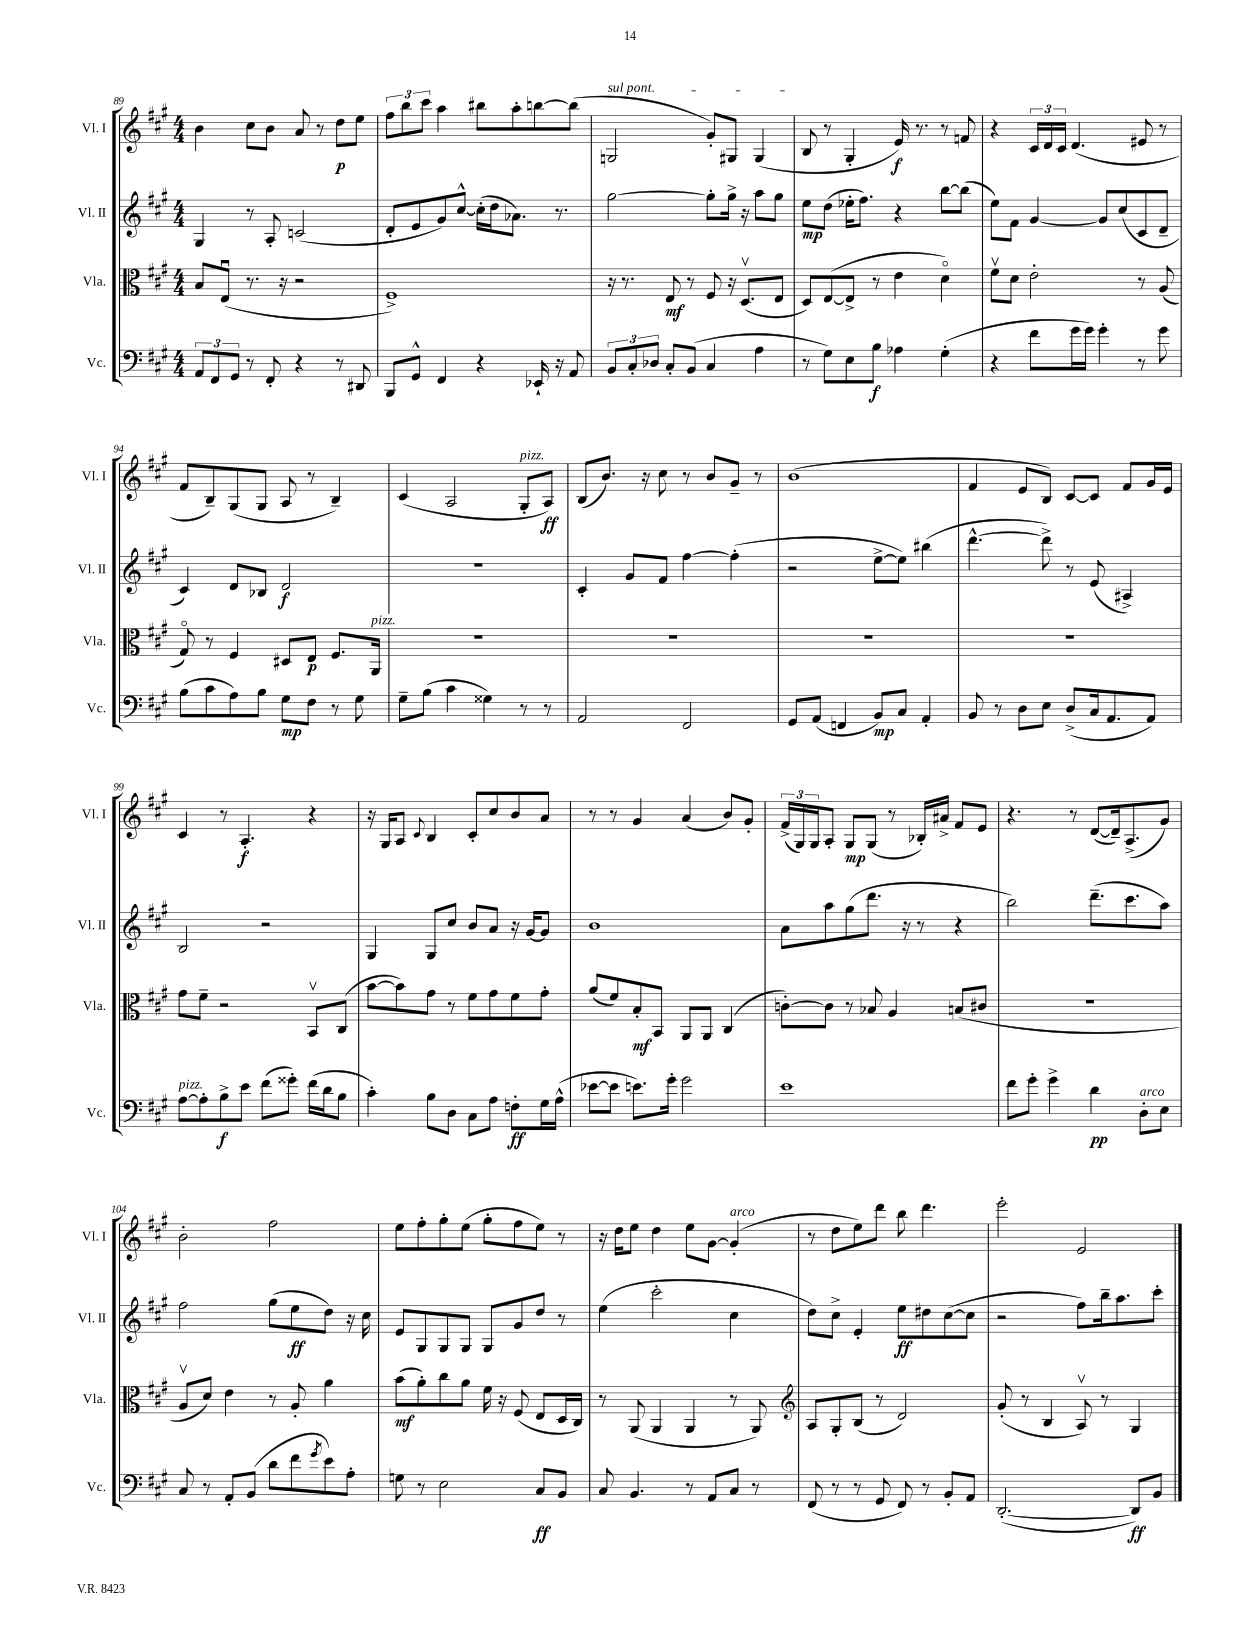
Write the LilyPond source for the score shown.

<<
\new StaffGroup <<
\new Staff = "s0" \with { instrumentName = "Vl. I" shortInstrumentName = "Vl. I" } {
    \clef treble \key a \major \numericTimeSignature \time 4/4
    b'4 cis''8 b'8 a'8 r8 d''8\p e''8 |
    \tuplet 3/2 { fis''8 b''8 cis'''8 } a''4 bis''8 a''8-. b''8~ b''8( |
    \once \override TextSpanner.bound-details.left.text = \markup { \italic "sul pont." } g2\startTextSpan gis'8-.) gis8 gis4( |
    b8\stopTextSpan r8 gis4-. e'16\f) r8. r8 f'8 |
    r4 \tuplet 3/2 { cis'16 d'16 cis'16 } d'4.( eis'8 r8 |
    fis'8 b8--) gis8( gis8 a8 r8 b4--) |
    cis'4( a2 gis8-.^\markup { \italic "pizz." } a8\ff) |
    b8( b'8.) r16 cis''8 r8 b'8 gis'8-- r8 |
    b'1( |
    fis'4 e'8 b8) cis'8~ cis'8 fis'8 gis'16 e'16 |
    cis'4 r8 a4.-.\f r4 |
    r16 gis16 a8 \appoggiatura { cis'8 } b4 cis'8-. cis''8 b'8 a'8 |
    r8 r8 gis'4 a'4( b'8) gis'8-. |
    \tuplet 3/2 { fis'16->( gis16) gis16 } a8-. gis8\mp gis8( r8 bes16-.) ais'16-> fis'8 e'8 |
    r4. r8 d'8~( d'16--) a8.->( gis'8) |
    b'2-. fis''2 |
    e''8 fis''8-. gis''8-. e''8( gis''8-. fis''8 e''8) r8 |
    r16 d''16 e''8 d''4 e''8 gis'8~ gis'4-.^\markup { \italic "arco" }( |
    r8 d''8 e''8) d'''8 b''8 d'''4. |
    e'''2-. e'2 \bar "|." |
}
\new Staff = "s1" \with { instrumentName = "Vl. II" shortInstrumentName = "Vl. II" } {
    \clef treble \key a \major \numericTimeSignature \time 4/4
    gis4 r8 a8-. c'2( |
    d'8-. e'8 gis'8) cis''8~-^ cis''16-.( d''16 aes'8.) r8. |
    gis''2~ gis''8-. gis''16-> r16 a''8 gis''8 |
    e''8\mp d''8( ees''16-. fis''8.) r4 b''8~ b''8( |
    e''8) fis'8 gis'4~ gis'8 cis''8( cis'8 d'8-- |
    cis'4) d'8 bes8 d'2\f |
    R1 |
    cis'4-. gis'8 fis'8 fis''4~ fis''4-.( |
    r2 e''8~-> e''8) bis''4( |
    d'''4.~-^ d'''8->) r8 e'8( ais4->) |
    b2 r2 |
    gis4 gis8 cis''8 b'8 a'8 r16 gis'16~ gis'8 |
    b'1 |
    a'8 a''8 gis''8( d'''8. r16 r8 r4 |
    b''2) d'''8.--( cis'''8. a''8) |
    fis''2 gis''8( e''8\ff d''8) r16 cis''16 |
    e'8 gis8 gis8 gis8 gis8 gis'8 d''8 r8 |
    e''4( cis'''2-. cis''4 |
    d''8) cis''8-> e'4-. e''8\ff dis''8 cis''8~( cis''8 |
    r2 fis''8) b''16-- a''8. cis'''8-. \bar "|." |
}
\new Staff = "s2" \with { instrumentName = "Vla." shortInstrumentName = "Vla." } {
    \clef alto \key a \major \numericTimeSignature \time 4/4
    b8 e8\downbow( r8. r16 r2 |
    fis1->) |
    r16 r8. e8\mf r8 fis8 r16 d8.\upbow( e8 |
    d8) e8~( e8-> r8 e'4 d'4\flageolet) |
    fis'8\upbow d'8 e'2-. r8 a8( |
    gis8\flageolet) r8 fis4 dis8 e8\p fis8. a,16^\markup { \italic "pizz." } |
    R1 |
    R1 |
    R1 |
    R1 |
    gis'8 fis'8-- r2 b,8\upbow cis8( |
    b'8~ b'8) gis'8 r8 fis'8 gis'8 fis'8 gis'8-. |
    a'8( fis'8) b8-.\mf b,8 a,8 a,8 cis4( |
    c'8~-.) c'8 r8 bes8 a4 b8( cis'8 |
    R1 |
    a8\upbow d'8) e'4 r8 a8-. a'4 |
    b'8\mf( a'8-.) cis''8 a'8 fis'16 r16 fis8( e8 d16 cis16) |
    r8 a,8( a,4 a,4 r8 a,8) |
    \clef treble a8 gis8-. b8( r8 d'2) |
    gis'8-.( r8 b4 a8\upbow) r8 gis4 \bar "|." |
}
\new Staff = "s3" \with { instrumentName = "Vc." shortInstrumentName = "Vc." } {
    \clef bass \key a \major \numericTimeSignature \time 4/4
    \tuplet 3/2 { a,8 fis,8 gis,8 } r8 fis,8-. r4 r8 dis,8 |
    b,,8 gis,8-^ fis,4 r4 ees,16-! r16 a,8 |
    \tuplet 3/2 { b,8 cis8-. des8 } cis8-. b,8( cis4 a4 |
    r8 gis8) e8 b8\f aes4 gis4-.( |
    r4 fis'8 gis'16 gis'16) gis'4-. r8 gis'8 |
    b8( cis'8 a8) b8 gis8\mp fis8 r8 gis8 |
    gis8-- b8( cis'4 gisis4) r8 r8 |
    a,2 fis,2 |
    gis,8 a,8( f,4 b,8\mp) cis8 a,4-. |
    b,8 r8 d8 e8 d8->( cis16 a,8. a,8) |
    a8~^\markup { \italic "pizz." } a8-. b8->\f e'8 fis'8( gisis'8-.) fis'16( d'16 b8 |
    cis'4-.) b8 d8 cis8 a8 f8-.\ff gis16 a16-^( |
    ees'8~ ees'8 e'8.) gis'16-. gis'2 |
    e'1 |
    fis'8 gis'8-. gis'4-> d'4\pp d8-.^\markup { \italic "arco" } e8 |
    cis8 r8 a,8-. b,8( d'8 fis'8 \acciaccatura { gis'8 } e'8) a8-. |
    g8 r8 e2 cis8\ff b,8 |
    cis8 b,4. r8 a,8 cis8 r8 |
    fis,8( r8 r8 gis,8 fis,8) r8 b,8-. a,8 |
    d,2.~-.( d,8\ff) b,8 \bar "|." |
}
>>
>>
\layout { \context { \Score currentBarNumber = #89 } }
